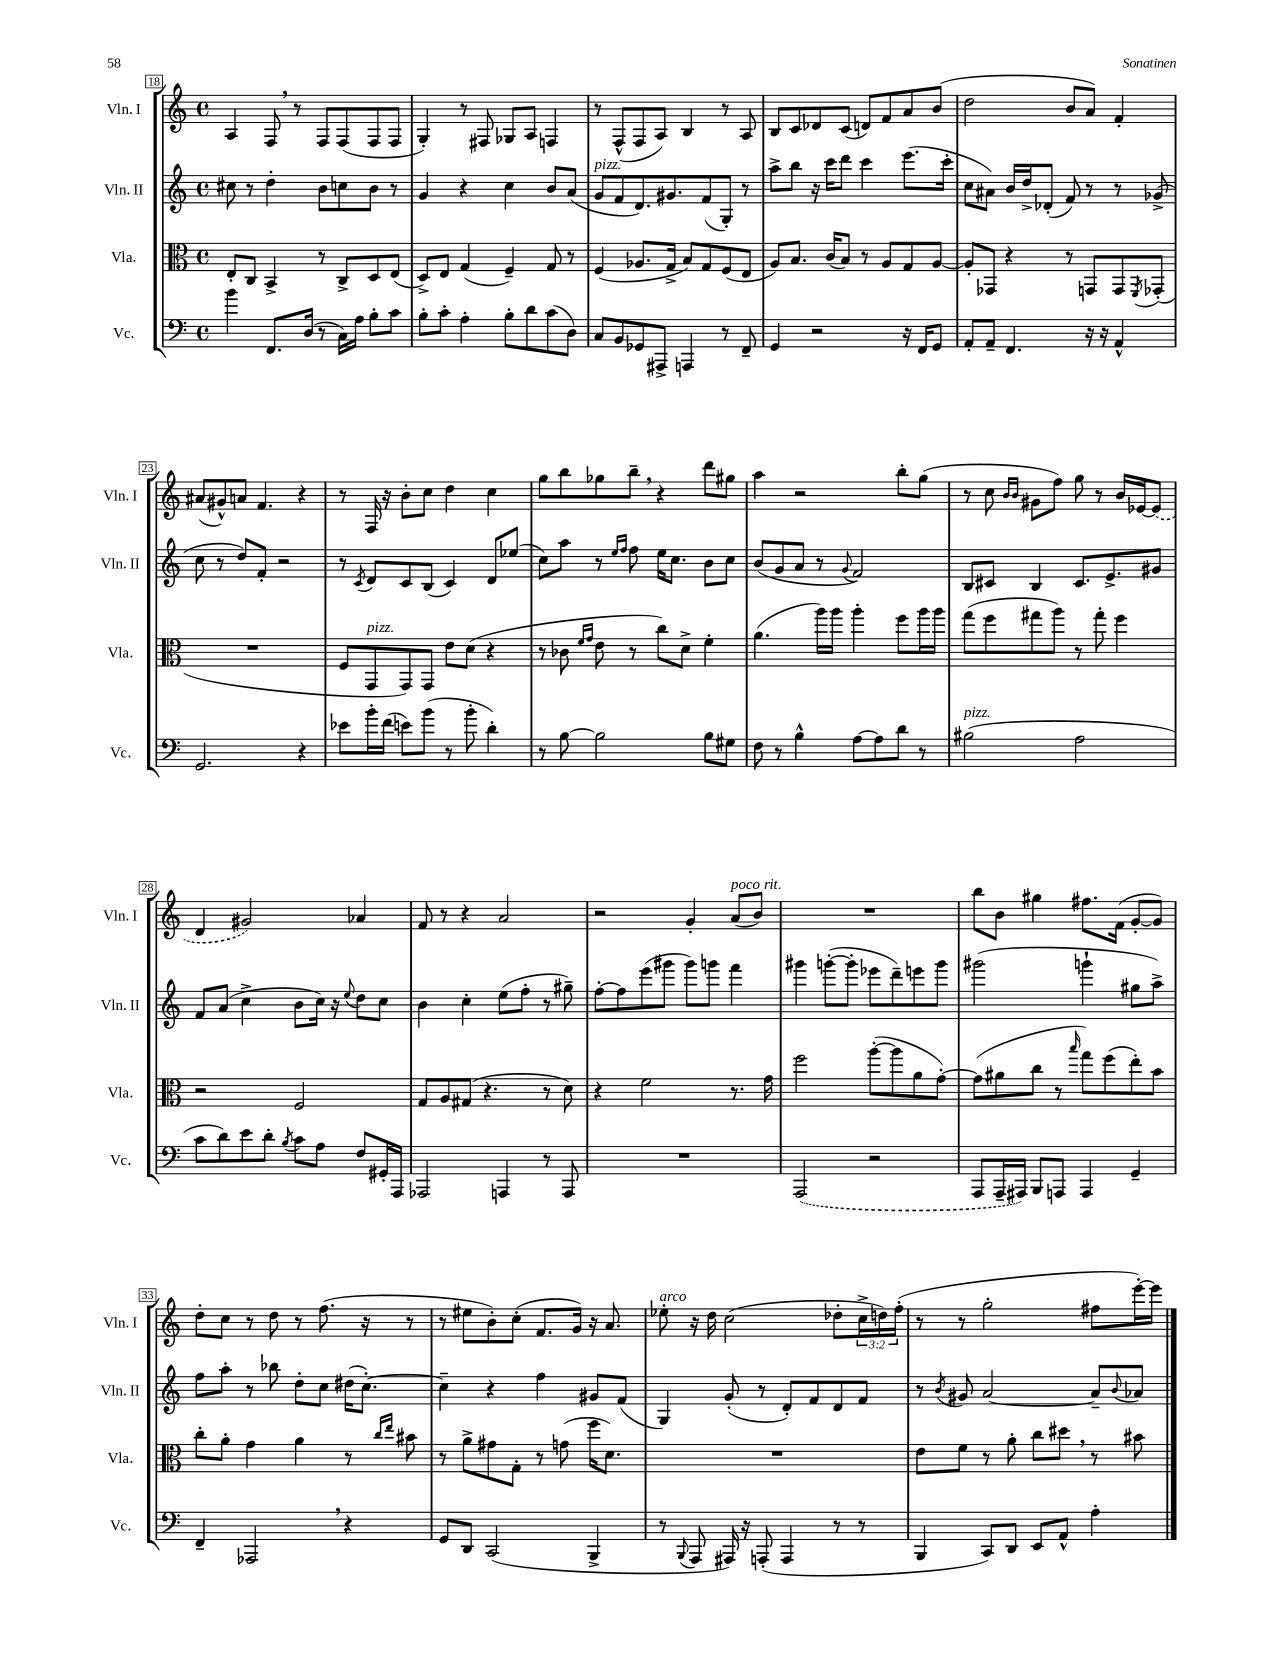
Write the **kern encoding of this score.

**kern	**kern	**kern	**kern
*staff4	*staff3	*staff2	*staff1
*clefF4	*clefC3	*clefG2	*clefG2
*k[]	*k[]	*k[]	*k[]
*M4/4	*M4/4	*M4/4	*M4/4
*met(c)	*met(c)	*met(c)	*met(c)
4b\	8E'/L	8cc#\	4A/
.	8C/J	8r	.
8.FF/L	4BB^/	4dd'\	8F/
.	.	.	8r
(16D/Jk	.	.	.
8r	8r	8b\L	8F/L
16C\LL)	8C^/L	8cc\	(8F/
16A\JJ	.	.	.
8B'\L	8D/	8b\J	8F/
8c\J	(8E/J	8r	8F/J
=	=	=	=
8B'\L	8D^/L)	4g/	4G'/)
8c'\J	8E/J	.	.
4A'\	(4G/	4r	8r
.	.	.	8F#/
8B'\L	4F~/)	4cc\	8G-/L
8d\	.	.	8A/J
(8c\	8G/	8b/L	4F/
8D\J)	8r	(8a/J	.
=	=	=	=
8C/L	(4F/	8g/L	8r
8BB/	.	8f/	(8F^^/L
8GG-/	8.A-/L	8.d/)	8F/
8AAA#^/J	.	.	8A/J)
.	16G^/Jk	8.g#/	.
4AAA/	8B/L)	.	4B/
.	8G/	(8f/	.
8r	(8F/	8G'/J)	8r
8FF~/	8E/J	8r	8A/
=	=	=	=
4GG/	8A/L)	8aa^\L	8B/L
.	8.B/J	8bb\J	8c/
2r	.	16r	8d-/
.	(16c/LK	16ccc\LK	.
.	8B/J)	8ddd\J	(8c/J
.	8r	4ccc\	8d/L)
.	8A/L	.	8f/
16r	8G/	(8.eee\L	8a/
16FF/LK	.	.	.
8GG/J	[8A/J	.	(8b/J
.	.	16ccc'\Jk	.
=	=	=	=
8AA'/L	8A'/]L	8cc\L	2dd\
8AA~/J	8GG-/J	8a#\J)	.
4.FF/	4r	16b/LL	.
.	.	16dd^/J	.
.	.	(8d-'/J	.
.	8r	8f/)	8b/L
16r	8GG/L	8r	8a/J)
16r	.	.	.
4AA^^/	8GG/	8r	4f'/
.	8qFF/	.	.
.	(8GG-'/J	(8g-^/	.
=	=	=	=
2.GG/	1r	8cc\	(8a#/L
.	.	8r	8g#^^/)
.	.	8dd/L)	8a/J
.	.	8f'/J	4.f/
.	.	2r	.
4r	.	.	4r
=	=	=	=
8e-\L	8F/L	8r	8r
.	.	8qc/	.
16b'\L	8GG/	8d/L	16F/
(16f\JJ	.	.	16r
8e\L)	8GG/)	8c/	8b'\L
(8b\J	8GG/J	(8B/J	8cc\J
8r	8e\L	4c/)	4dd\
8b'\	(8d\J	.	.
4d'\)	4r	8d/L	4cc\
.	.	(8ee-/J	.
=	=	=	=
8r	8r	8cc\L)	8gg\L
[8B\	8c-\	8aa\J	8bb\
.	16qqf/LL	.	.
.	16qqg/JJ	.	.
2B\]	8e\	8r	8gg-\
.	.	16qqee/LL	.
.	.	16qqff/JJ	.
.	8r	8ff\	8bb~\J
.	8cc\L)	16ee\LK	4r
.	.	8.cc\J	.
.	8d^\J	.	.
8B\L	4f'\	8b\L	8ddd\L
8G#\J	.	8cc\J	8gg#\J
=	=	=	=
8F\	(4.a\	(8b/L	4aa\
8r	.	8g/	.
4B^^\	.	8a/J	2r
.	16aa\LL)	8r	.
.	16aa\JJ	.	.
.	.	8qqg/	.
[8A\L	4aa'\	2f/)	.
8A\]	.	.	.
8d\J	8ff\L	.	8bb'\L
8r	16aa\L	.	(8gg\J
.	16aa\JJ	.	.
=	=	=	=
(2B#\	(8gg\L	8B/L	8r
.	8ff\	8c#/J	8cc\
.	.	.	16qqb/LL
.	.	.	16qqb/JJ
.	8gg#\	4B/	8g#\L
.	8aa\J)	.	8ff\J)
2A\	8r	8.c#/L	8gg\
.	8gg#'\	.	8r
.	.	8.e^/	.
.	4ff\	.	16b/LL
.	.	.	[16e-/J
.	.	8g#/J	(8e-/]J
=	=	=	=
8c\L	2r	8f/L	4d/
8d\)	.	(8a/J	.
8e\	.	4cc^\	2g#/)
8d'\J	.	.	.
8qB/	.	.	.
8c\L	2F/	8b\L	.
8A\J	.	16cc\Jk)	.
.	.	16r	.
.	.	8qqee/	.
8F/L	.	8dd\L	4a-/
16GG#'/L	.	8cc\J	.
16AAA/JJ	.	.	.
=	=	=	=
2AAA-/	8G/L	4b\	8f/
.	8A/	.	8r
.	(8G#/J	4cc'\	4r
.	4.r	.	.
4AAA/	.	(8ee\L	2a/
.	.	8ff'\J	.
8r	8r	8r	.
8AAA/	8d\)	8gg#~\)	.
=	=	=	=
1r	4r	[8ff'\L	2r
.	.	8ff\]	.
.	2f\	(8eee\	.
.	.	8ggg#\J	.
.	.	8ggg#\L)	4g'/
.	.	8ggg\J	.
.	8.r	4fff\	(8a/L
.	.	.	8b/J)
.	16g\	.	.
=	=	=	=
(2AAA/	2ff\	4ggg#\	1r
.	.	([8ggg'\L	.
.	.	8ggg'\]J	.
2r	([8aa'\L	8eee-\L	.
.	8aa\]	8ddd~\)	.
.	8a\	8eee\	.
.	[8g'\J)	8ggg\J	.
=	=	=	=
8AAA/L	(8g\]L	(2ggg#\	8bb\L
16AAA~/L	8a#\	.	8b\J
16AAA#/JJ)	.	.	.
8BBB/L	8cc\J	.	4gg#\
8AAA/J	8r	.	.
.	16qqbb/	.	.
4AAA/	8gg\L)	4ggg`\	8.ff#\L
.	(8ff\	.	.
.	.	.	(16f\Jk
4GG~/	8ee'\)	8gg#\L	[8g'/L
.	8b\J	8aa^\J)	8g/]J)
=	=	=	=
4FF~/	8cc'\L	8ff\L	8dd'\L
.	8a'\J	8aa'\J	8cc\J
2AAA-/	4g\	8r	8r
.	.	8bb-\	8dd\
.	4a\	8dd'\L	8r
.	.	8cc\J	(8.ff\
4r	8r	(16dd#\LK	.
.	.	[8.cc'\J)	16r
.	16qqcc/LL	.	.
.	16qqee/JJ	.	.
.	8b#\	.	8r
=	=	=	=
8GG/L	8r	4cc~\]	8r
8DD/J	8a^\L	.	8ee#\L
(2CC/	8g#\	4r	8b'\)
.	8G'\J	.	(8cc'\J
.	8r	4ff\	8.f/L
.	(8g\	.	.
.	.	.	16g/Jk)
4BBB^/	16ff\LK	8g#/L	16r
.	8.d\J)	.	8.a/
.	.	(8f/J	.
=	=	=	=
8r	1r	4G/)	8ee-'\
8qqBBB/	.	.	.
8AAA/	.	.	16r
.	.	.	16dd\
16AAA#/)	.	(8g'/	(2cc\
16r	.	.	.
(8AAA'/	.	8r	.
4AAA/	.	8d'/L)	.
.	.	8f/	.
8r	.	8d/	8dd-'\L
8r	.	8f/J	24cc^\L
.	.	.	24dd\)
.	.	.	(24ff'\JJ
=	=	=	=
4BBB/	8e\L	8r	8r
.	.	8qb/	.
.	8f\J	8g#/	8r
8CC/L)	8r	[2a/	2gg'\
8DD/J	8a'\	.	.
8EE/L	8cc\L	.	.
8AA^^/J	8dd#\J	.	.
4A'\	8r	8a~/]L	8ff#\L
.	.	8qqb/	.
.	8b#\	8a-/J	[16eee'\L)
.	.	.	16eee\]JJ
==	==	==	==
*-	*-	*-	*-
